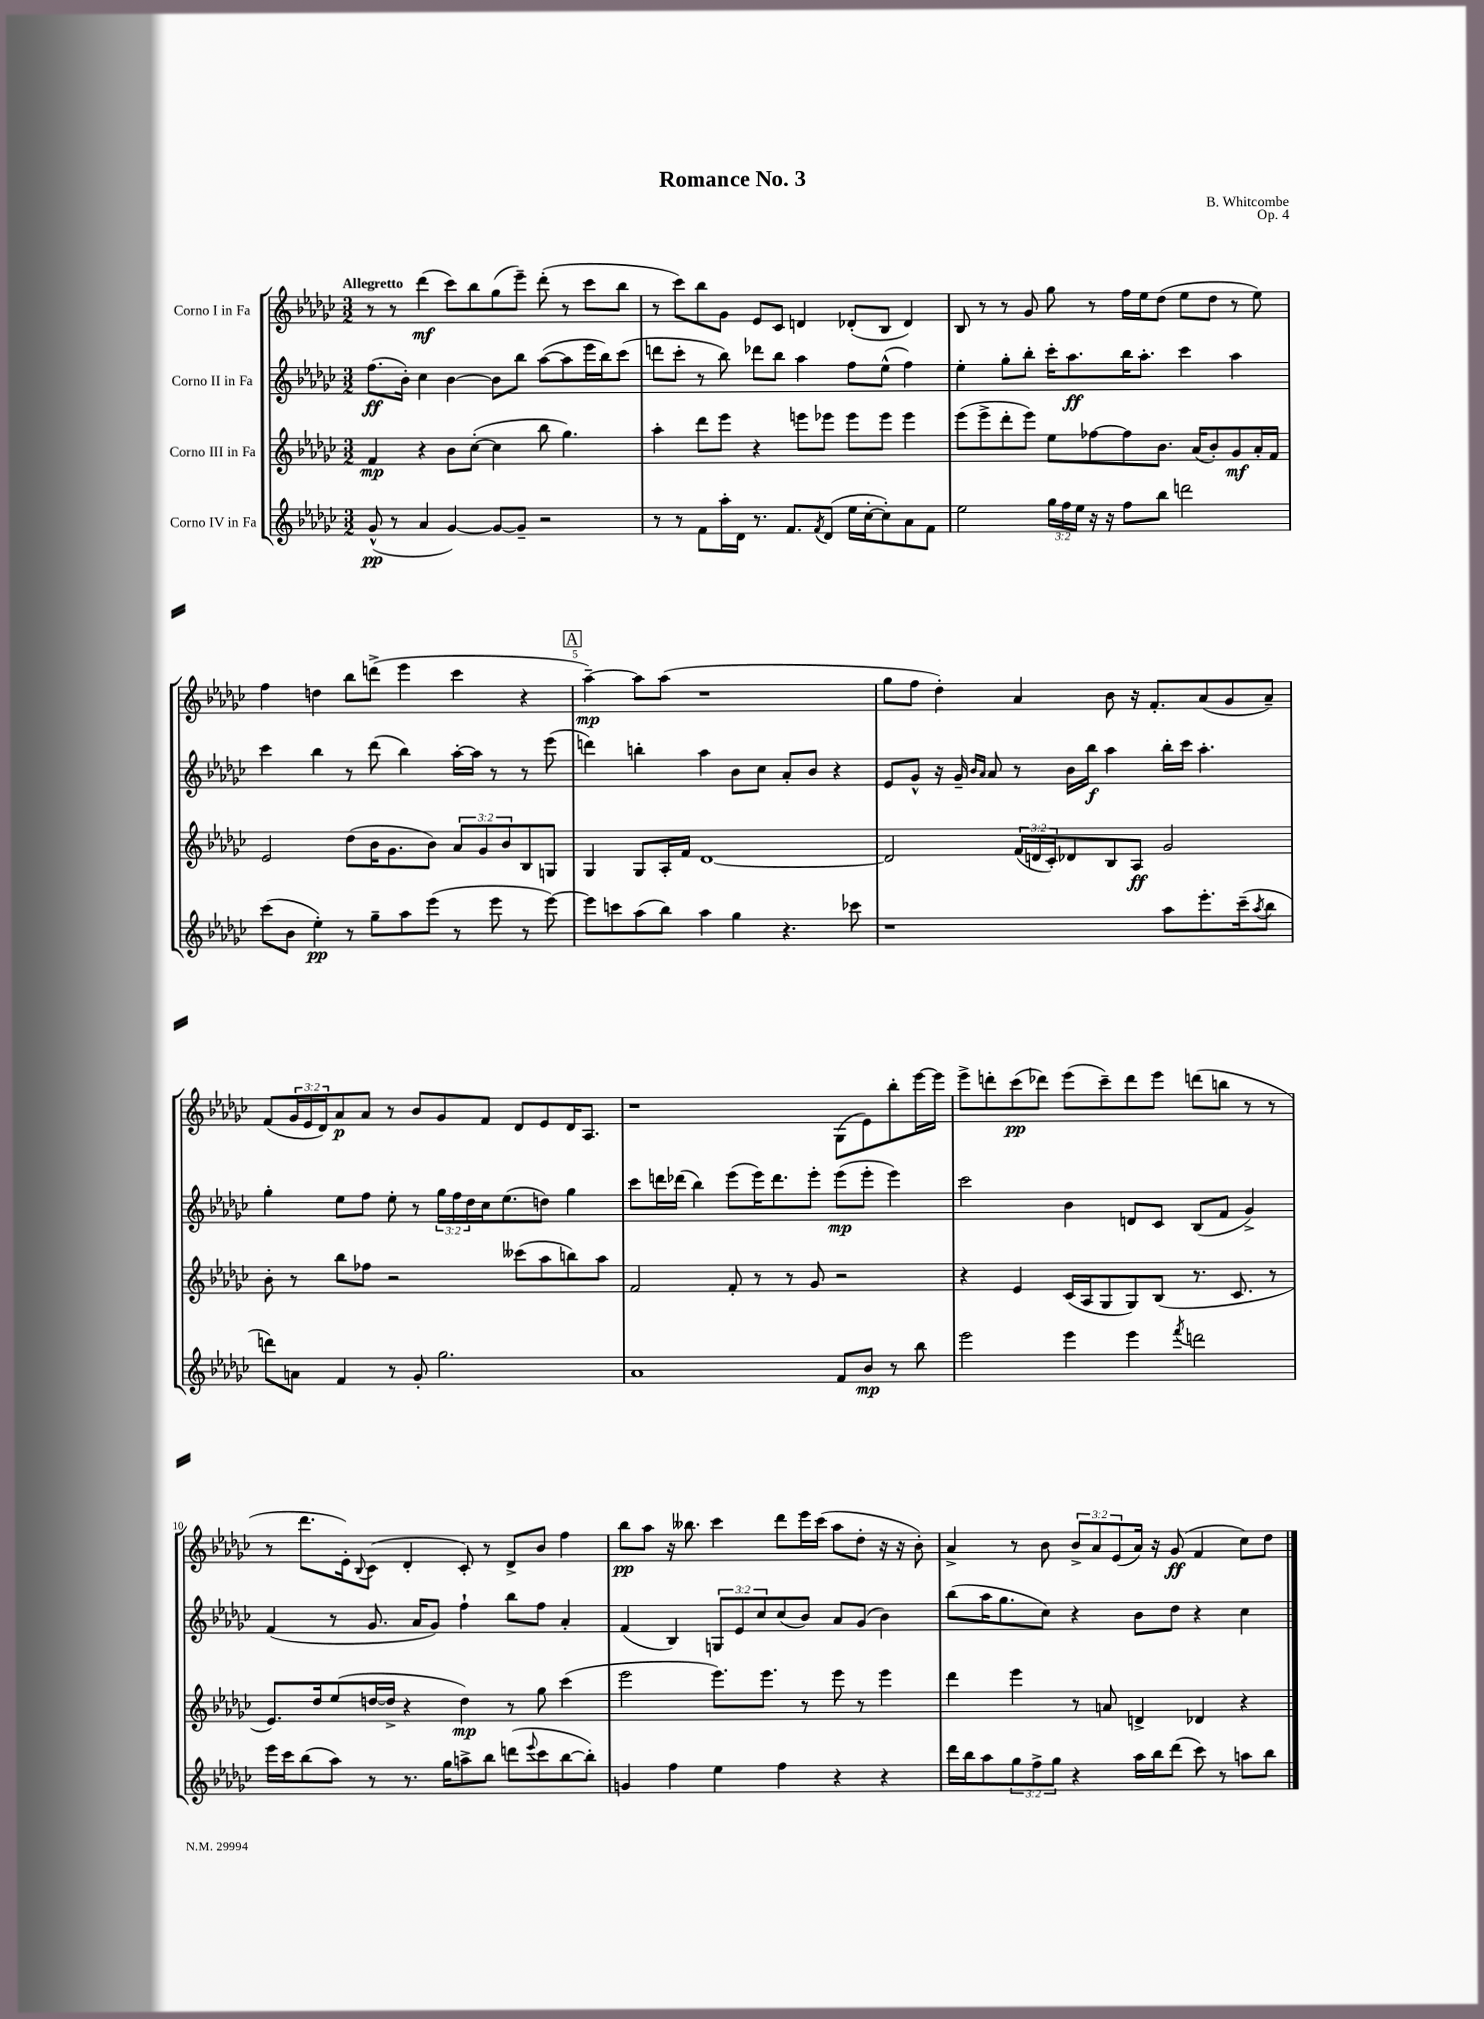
\header { title = "Romance No. 3" composer = "B. Whitcombe" opus = "Op. 4" }
<<
\new StaffGroup <<
\new Staff = "s0" \with { instrumentName = "Corno I in Fa" } {
    \clef treble \key ges \major \numericTimeSignature \time 3/2 \override Staff.TupletNumber.text = #tuplet-number::calc-fraction-text \tempo "Allegretto"
    r8 r8 des'''4\mf( ces'''8) bes''8 ges''8( ees'''8--) des'''8-.( r8 ces'''8 bes''8 |
    r8 ces'''8) bes''8 ges'8 ees'8 ces'8 d'4 des'8-.( bes8 des'4) |
    bes8 r8 r8 ges'8 ges''8 r8 f''16 ees''16 des''8( ees''8 des''8 r8 ees''8) |
    f''4 d''4 bes''8 d'''8->( ees'''4 ces'''4 r4 |
    \mark \markup { \box "A" } aes''4~--\mp) aes''8 aes''8( r1 |
    ges''8 f''8 des''4-.) aes'4 bes'8 r16 f'8.-. aes'8( ges'8 aes'8--) |
    f'8( \tuplet 3/2 { ges'16 ees'16 des'16) } aes'8\p aes'8 r8 bes'8 ges'8 f'8 des'8 ees'8 des'16 aes8. |
    r1 ges8( ees'8) bes''8-. ees'''16~ ees'''16 |
    ees'''8-> d'''8-. ces'''8\pp( des'''8) ees'''8( ces'''8--) des'''8 ees'''8 d'''8( b''8 r8 r8 |
    r8 des'''8. ees'16-.) \appoggiatura { bes8 } ces'8( des'4-. ces'8-.) r8 des'8-> bes'8 f''4 |
    bes''8\pp aes''8 r16 beses''8. ces'''4 des'''8 ees'''16 ces'''16( aes''8 des''8-. r16 r16 bes'8-.) |
    aes'4-> r8 bes'8 \tuplet 3/2 { bes'8-> aes'8 ees'8( } aes'16) r16 ges'8\ff( f'4 ces''8) des''8 \bar "|." |
}
\new Staff = "s1" \with { instrumentName = "Corno II in Fa" } {
    \clef treble \key ges \major \numericTimeSignature \time 3/2 \override Staff.TupletNumber.text = #tuplet-number::calc-fraction-text
    f''8.\ff( bes'16-.) ces''4 bes'4~ bes'8 bes''8 aes''8~( aes''8 ees'''16 bes''16) ces'''8( |
    d'''8 ces'''8-. r8 bes''8) des'''8 bes''8 aes''4 f''8 ees''8-^( f''4) |
    ees''4-. ges''8-. bes''8-. ces'''16-. aes''8.\ff bes''16 aes''8.-. ces'''4 aes''4 |
    ces'''4 bes''4 r8 des'''8( bes''4) aes''16~-. aes''16 r8 r8 ees'''8( |
    \mark \markup { \box "A" } d'''4) b''4-. aes''4 bes'8 ces''8 aes'8-. bes'8 r4 |
    ees'8 ges'8-^ r16 ges'16-- \grace { bes'16 aes'16 } aes'8 r8 bes'16 bes''16\f aes''4 bes''16-. ces'''16 aes''4.-. |
    ges''4-. ees''8 f''8 ees''8-. r8 \tuplet 3/2 { ges''16 f''16 des''16 } ces''16 ees''8.( d''8) ges''4 |
    ces'''8 d'''16 des'''16( bes''4) ees'''8( ees'''16) des'''8. ees'''8-. ees'''8\mp( ees'''8-. ees'''4) |
    ces'''2 bes'4 d'8 ces'8 bes8( f'8 ges'4->) |
    f'4( r8 ges'8. aes'16 ges'8) f''4-! bes''8 f''8 aes'4-. |
    f'4( bes4) \tuplet 3/2 { g8 ees'8 ces''8 } ces''8( bes'8) aes'8 ges'8( bes'4) |
    bes''8( aes''16 ges''8. ces''8) r4 bes'8 des''8 r4 ces''4 \bar "|." |
}
\new Staff = "s2" \with { instrumentName = "Corno III in Fa" } {
    \clef treble \key ges \major \numericTimeSignature \time 3/2 \override Staff.TupletNumber.text = #tuplet-number::calc-fraction-text
    f'4\mp r4 bes'8 ces''8~-.( ces''4 bes''8 ges''4.) |
    aes''4-. des'''8 ees'''8 r4 e'''8 ees'''8 ees'''8 ees'''8 ees'''4 |
    ees'''8( ees'''8-> des'''8-. ees'''8) ees''8 fes''8~ fes''8 bes'8. aes'16( bes'8-.) ges'8\mf aes'16-. f'16 |
    ees'2 des''8( bes'16 ges'8. bes'8) \tuplet 3/2 { aes'8 ges'8 bes'8 } bes8 g8 |
    \mark \markup { \box "A" } ges4 ges8 aes16-. f'16 des'1~ |
    des'2 \tuplet 3/2 { f'16( d'16 ces'16-.) } des'8 bes8 aes8\ff ges'2 |
    bes'8-. r8 bes''8 fes''8 r2 ceses'''8( aes''8 b''8) aes''8 |
    f'2 f'8-. r8 r8 ges'8 r2 |
    r4 ees'4 ces'16( aes16 ges8 ges8) bes8( r8. ces'8. r8 |
    ees'8.) des''16 ees''8( d''16~ d''16-> r4 d''4\mp) r8 ges''8 ces'''4( |
    ees'''2 ees'''8.) ees'''8. r8 ees'''8 r8 ees'''4 |
    des'''4 ees'''4 r8 a'8 d'4-> des'4 r4 \bar "|." |
}
\new Staff = "s3" \with { instrumentName = "Corno IV in Fa" } {
    \clef treble \key ges \major \numericTimeSignature \time 3/2 \override Staff.TupletNumber.text = #tuplet-number::calc-fraction-text
    ges'8-^\pp( r8 aes'4 ges'4~) ges'8~ ges'8-- r2 |
    r8 r8 f'8 aes''16-. des'16 r8. f'8. \acciaccatura { f'8 } des'8( ees''16 ces''16~-. ces''8-.) aes'8 f'8 |
    ees''2 \tuplet 3/2 { ges''16 f''16 ees''16 } r16 r16 f''8 bes''8 d'''2 |
    ces'''8( bes'8 ees''4-.\pp) r8 ges''8-- aes''8 ees'''8( r8 ees'''8 r8 ees'''8~) |
    \mark \markup { \box "A" } ees'''8 c'''8 aes''8( bes''8) aes''4 ges''4 r4. ces'''8 |
    r1 aes''8 ees'''8.-. ces'''16--( \acciaccatura { aes''8 } bes''8 |
    d'''8) a'8 f'4 r8 ges'8-. ges''2. |
    aes'1 f'8 bes'8\mp r8 bes''8 |
    ees'''2 ees'''4 ees'''4 \acciaccatura { f'''8 } d'''2 |
    ees'''16 ces'''16 bes''8( aes''8) r8 r8. ges''16 a''8-> bes''8 d'''8( \appoggiatura { ees'''8 } ces'''8 bes''8~ bes''8-.) |
    g'4 f''4 ees''4 f''4 r4 r4 |
    des'''16 bes''16 aes''8 \tuplet 3/2 { ges''8 f''8-> ges''8 } r4 aes''16 bes''16 des'''8( ces'''8) r8 a''8 bes''8 \bar "|." |
}
>>
>>
\layout { \context { \Score \override BarNumber.break-visibility = ##(#f #t #t) barNumberVisibility = #(every-nth-bar-number-visible 5) } }
